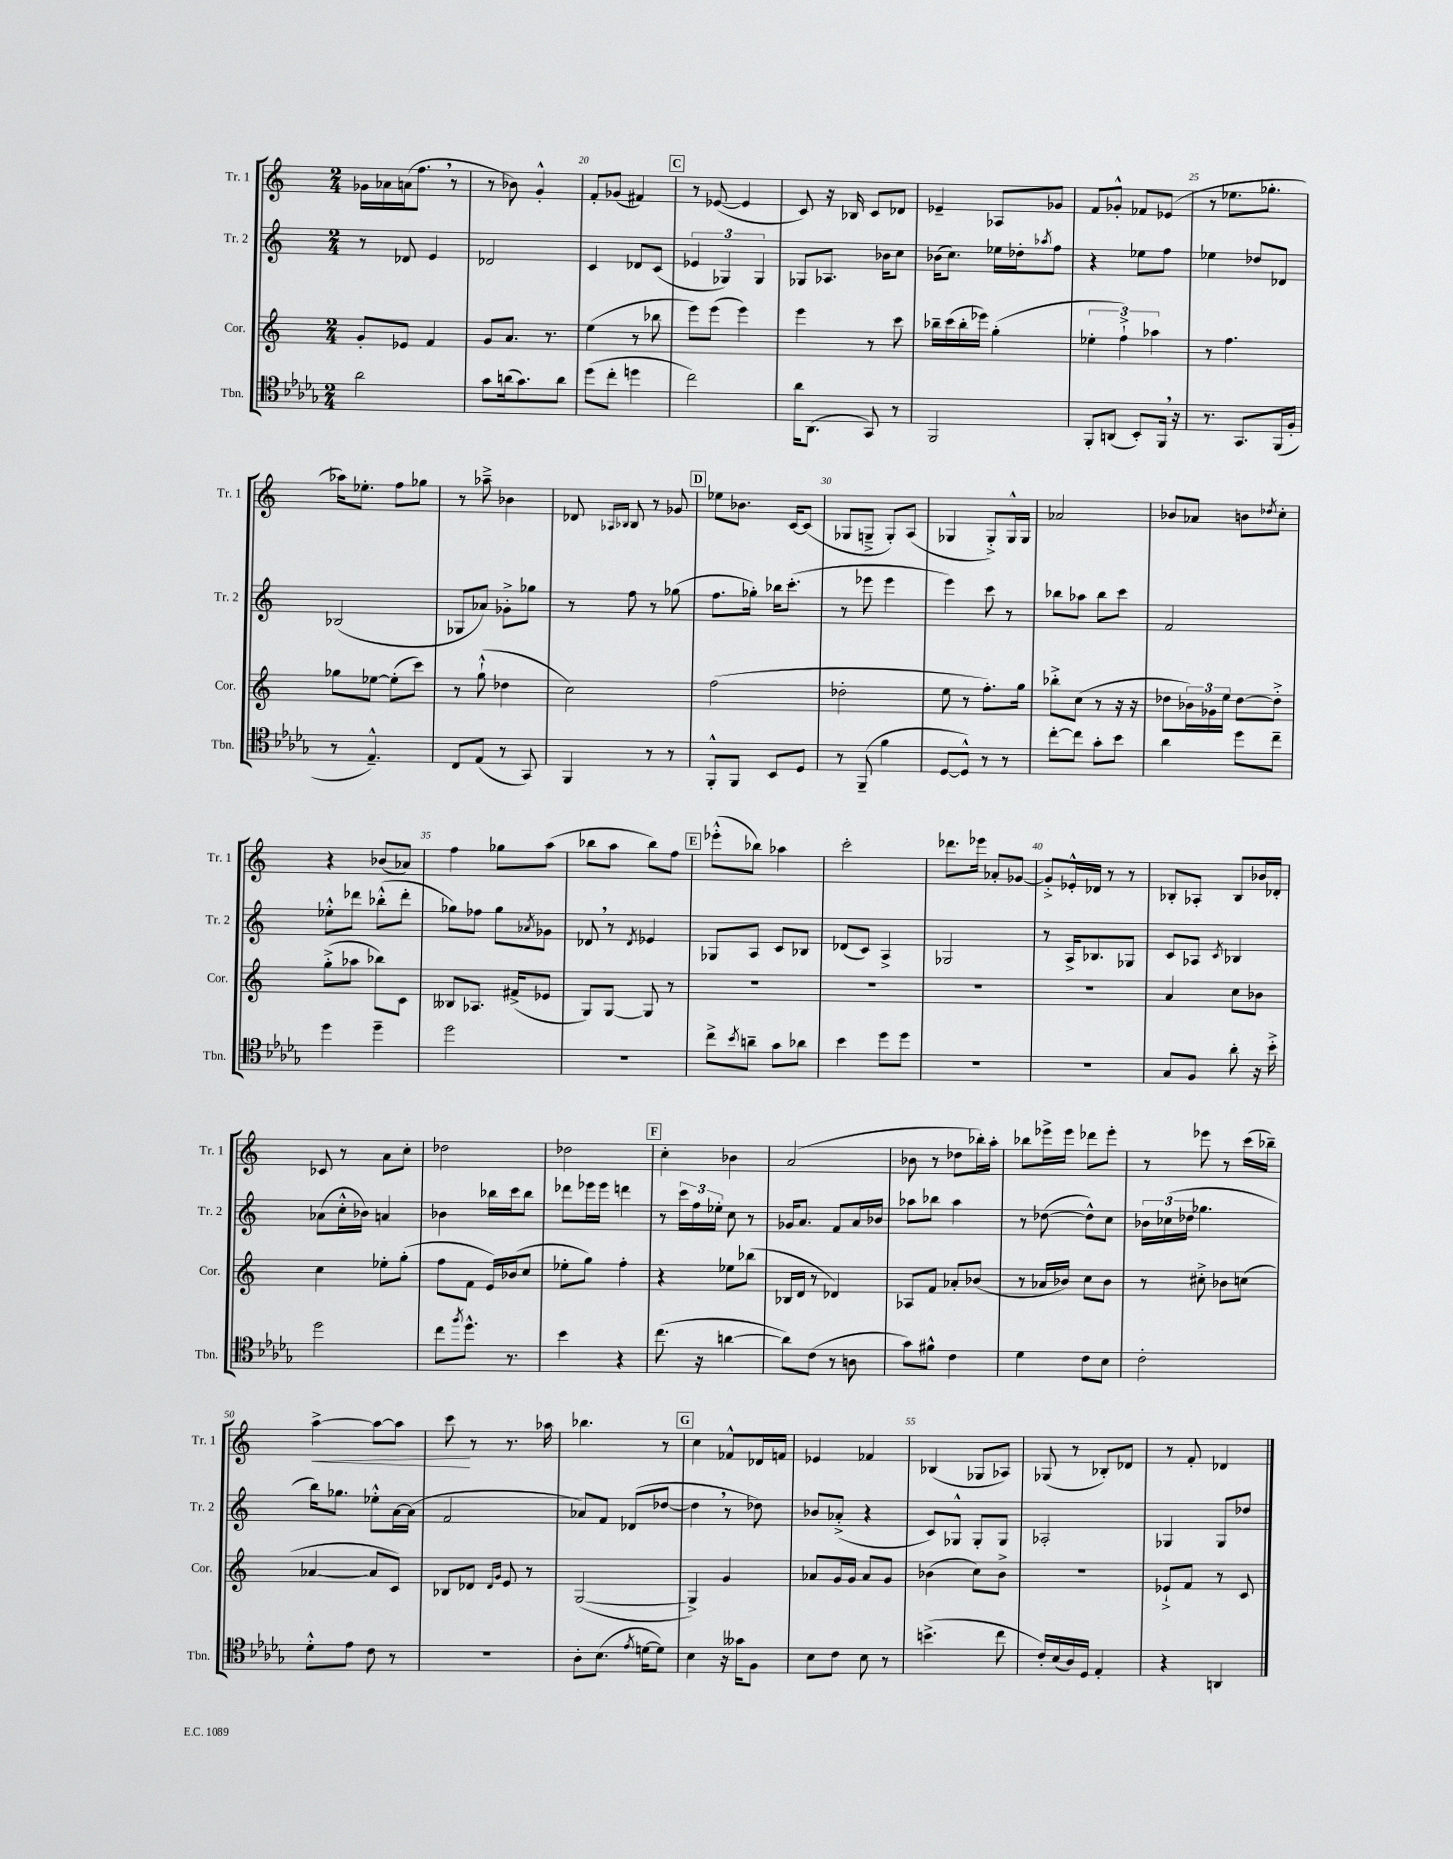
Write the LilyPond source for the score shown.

<<
\new StaffGroup <<
\new Staff = "s0" \with { instrumentName = "Tr. 1" shortInstrumentName = "Tr. 1" } {
    \clef treble \key c \major \numericTimeSignature \time 2/4
    ges'16 aes'16 a'16( f''8. \breathe r8 |
    r8 bes'8) g'4-.-^ |
    f'8-. ges'8( fis'4) |
    \mark \markup { \box "C" } r8 ees'8~( ees'4 |
    c'8) r16 bes16 c'8 des'8 |
    ees'4-- aes8 ges'8 |
    f'8 ges'8-.-^ fes'8 ees'8( |
    r8 ees''8. ges''8.-. |
    aes''16) ees''8.-. f''8 ges''8 |
    r8 aes''8---> bes'4 |
    des'8 \grace { aes16 bes16 } bes8 r8 ges'8 |
    \mark \markup { \box "D" } ees''8 bes'8. c'16~ c'8( |
    ges8 g8---> g8-.) a8( |
    ges4 ges8-.->) ges16-^ ges16 |
    aes'2 |
    bes'8 aes'8 b'8 \acciaccatura { des''8 } c''8-. |
    r4 bes'8( aes'8) |
    f''4 ges''8 a''8( |
    bes''8 a''8 bes''8) f''8 |
    \mark \markup { \box "E" } ees'''8-.-^( bes''8) aes''4 |
    c'''2-. |
    des'''8. ees'''16 aes'8-. ges'8~ |
    ges'8-.-> ees'16-.-^ des'16 r8 r8 |
    bes8-. aes8-. bes8 bes'16 des'16-. |
    ces'8 r8 a'8 c''8-. |
    des''2 |
    des''2 |
    \mark \markup { \box "F" } c''4-. bes'4 |
    a'2( |
    bes'8 r8 des''8 bes''16-.) a''16-. |
    bes''8 ees'''16-> ees'''16 des'''8 ees'''8-. |
    r8 ees'''8 r8 c'''16( bes''16--) |
    a''4~->\< a''8~ a''8 |
    c'''8\! r8 r8. aes''16 |
    bes''4. r8 |
    \mark \markup { \box "G" } c''4 fes'8-^ des'16 f'16 |
    ees'4 fes'4 |
    bes4( ges8 aes8) |
    ges8( r8 bes8-.) des'8 |
    r8 f'8-. des'4 \bar "|." |
}
\new Staff = "s1" \with { instrumentName = "Tr. 2" shortInstrumentName = "Tr. 2" } {
    \clef treble \key c \major \numericTimeSignature \time 2/4
    r8 des'8 e'4 |
    des'2 |
    c'4 des'8 c'8( |
    \mark \markup { \box "C" } \tuplet 3/2 { ees'4 ges4) ges4 } |
    ges8 aes8. bes'16 c''8 |
    bes'16( c''8.) ees''16 des''16-. \acciaccatura { aes''8 } f''8 |
    r4 ees''8 f''8 |
    ees''4 des''8 des'8 |
    bes2( |
    ges8 aes'8) ges'8-.-> ges''8 |
    r8 f''8 r8 ges''8( |
    \mark \markup { \box "D" } f''8. ges''16-.) bes''16 c'''8.-.( |
    r8 ees'''8 ees'''4 |
    e'''4) c'''8 r8 |
    bes''8 aes''8 bes''8 c'''8 |
    f'2 |
    ees''8-.-^ des'''8 bes''8-.-^( des'''8-. |
    ges''8) fes''8 ges''8 \acciaccatura { aes'8 } ges'8 |
    des'8 \breathe r8 \acciaccatura { des'8 } ees'4 |
    \mark \markup { \box "E" } ges8 a8 c'8 bes8 |
    des'8( c'8) a4-> |
    ges2 |
    r8 a16-> bes8. ges8 |
    c'8 aes8 \acciaccatura { c'8 } bes4 |
    aes'8( c''16-.-^ bes'16) a'4 |
    bes'4 bes''16 c'''16 bes''8 |
    des'''8 ees'''16 ees'''16 d'''4 |
    \mark \markup { \box "F" } r8 \tuplet 3/2 { c'''16 f''16 ees''16-. } c''8 r8 |
    ges'16 a'8. f'8 a'16 bes'16 |
    aes''8 bes''8 aes''4 |
    r8 des''8~( des''8-^) c''8 |
    \tuplet 3/2 { bes'16 ces''16( des''16 } ges''4. |
    b''16) ges''8. ees''8-.-^ a'16~ a'16( |
    f'2 |
    aes'8) f'8 des'8( des''8~ |
    \mark \markup { \box "G" } des''4 \breathe r8 des''8) |
    bes'8 aes'8-.->( r4 |
    c'8) ges8-^ ges8-. ges8 |
    aes2-. |
    ges4 ges8 des''8 \bar "|." |
}
\new Staff = "s2" \with { instrumentName = "Cor." shortInstrumentName = "Cor." } {
    \clef treble \key c \major \numericTimeSignature \time 2/4
    g'8-. ees'8 f'4 |
    g'8 a'8. r8. |
    e''4( r8 bes''8 |
    \mark \markup { \box "C" } e'''8) e'''8( e'''4) |
    e'''4 r8 c'''8 |
    bes''16-- c'''16( bes''16-. ees'''16) g''4-.( |
    \tuplet 3/2 { ees''4-. f''4-!->) aes''4 } |
    r8 f''4. |
    ges''8 ees''8~ ees''8-.( c'''8) |
    r8 g''8-!-^( des''4 |
    c''2) |
    \mark \markup { \box "D" } f''2( |
    des''2-. |
    e''8 r8 f''8.-.) g''16 |
    bes''8-.-> c''8( r8 r16 r16 |
    des''8 \tuplet 3/2 { bes'16) ges'16 e''16 } des''8~ des''8-.-> |
    g''8-.->( aes''8 bes''8) c'8 |
    beses8 aes8. fis'16->( ees'8 |
    g8) g8~ g8 r8 |
    \mark \markup { \box "E" } R2 |
    R2 |
    R2 |
    R2 |
    a'4 c''8 bes'8 |
    c''4 ees''8-. g''8-.( |
    f''8 f'8 e'16) bes'16( c''8 |
    ees''8-. g''8) f''4-. |
    \mark \markup { \box "F" } r4 ees''8 bes''8( |
    bes16 d'16 r8 des'4) |
    aes8 f'8 aes'8-. bes'8( |
    r8 aes'16 bes'16) c''8 bes'8 |
    r8 cis''8-.-> bes'8 c''8( |
    aes'4~ aes'8 c'8) |
    bes8 des'8 \grace { des'16 g'16 } e'8 r8 |
    g2~( |
    \mark \markup { \box "G" } g4->) g'4 |
    aes'8 g'16 g'16 aes'8 g'8 |
    bes'4( c''8) bes'8-> |
    R2 |
    ees'8-!-> f'8 r8 c'8 \bar "|." |
}
\new Staff = "s3" \with { instrumentName = "Tbn." shortInstrumentName = "Tbn." } {
    \clef tenor \key des \major \numericTimeSignature \time 2/4
    aes'2 |
    ges'8 a'16( ges'8.) a'8 |
    des''8( c''8-. d''4 |
    \mark \markup { \box "C" } c''2) |
    aes'16 aes,8.( ges,8) r8 |
    f,2 |
    f,8-. a,8( bes,8-.) f,16 \breathe r16 |
    r8. ges,8. f,16( f16-. |
    r8 ees4.---^) |
    c8 ees8( r8 ges,8) |
    f,4 r8 r8 |
    \mark \markup { \box "D" } f,8-.-^ f,8 bes,8 des8 |
    r8 f,8--( f'4 |
    des8~ des8-^) r8 r8 |
    c''8~-. c''8 ges'8-. bes'8 |
    aes'4 des''8 c''8-- |
    des''4 des''4-- |
    des''2 |
    R2 |
    \mark \markup { \box "E" } c''8-> \acciaccatura { bes'8 } a'8-- ges'8 aes'8 |
    bes'4 des''8 des''8 |
    R2 |
    R2 |
    ges8 f8 aes'8-. r16 bes'16-.-> |
    des''2 |
    c''8 \acciaccatura { f''8 } des''8.-^ r8. |
    bes'4 r4 |
    \mark \markup { \box "F" } c''8.( r16 a'4~ |
    a'8) c'8( r8 a8 |
    ges'8) fis'8-^ c'4 |
    des'4 c'8 bes8 |
    c'2-. |
    des'8-.-^ ees'8 c'8 r8 |
    R2 |
    aes8-. bes8.( \acciaccatura { ees'8 } d'16~ d'8) |
    \mark \markup { \box "G" } bes4 r16 geses'16 f8 |
    bes8 c'8 bes8 r8 |
    b'4.->( c''8 |
    c'16-.) bes16( aes16) des16 ees4-. |
    r4 a,4 \bar "|." |
}
>>
>>
\layout { \context { \Score currentBarNumber = #18 \override BarNumber.break-visibility = ##(#f #t #t) barNumberVisibility = #(every-nth-bar-number-visible 5) } }
